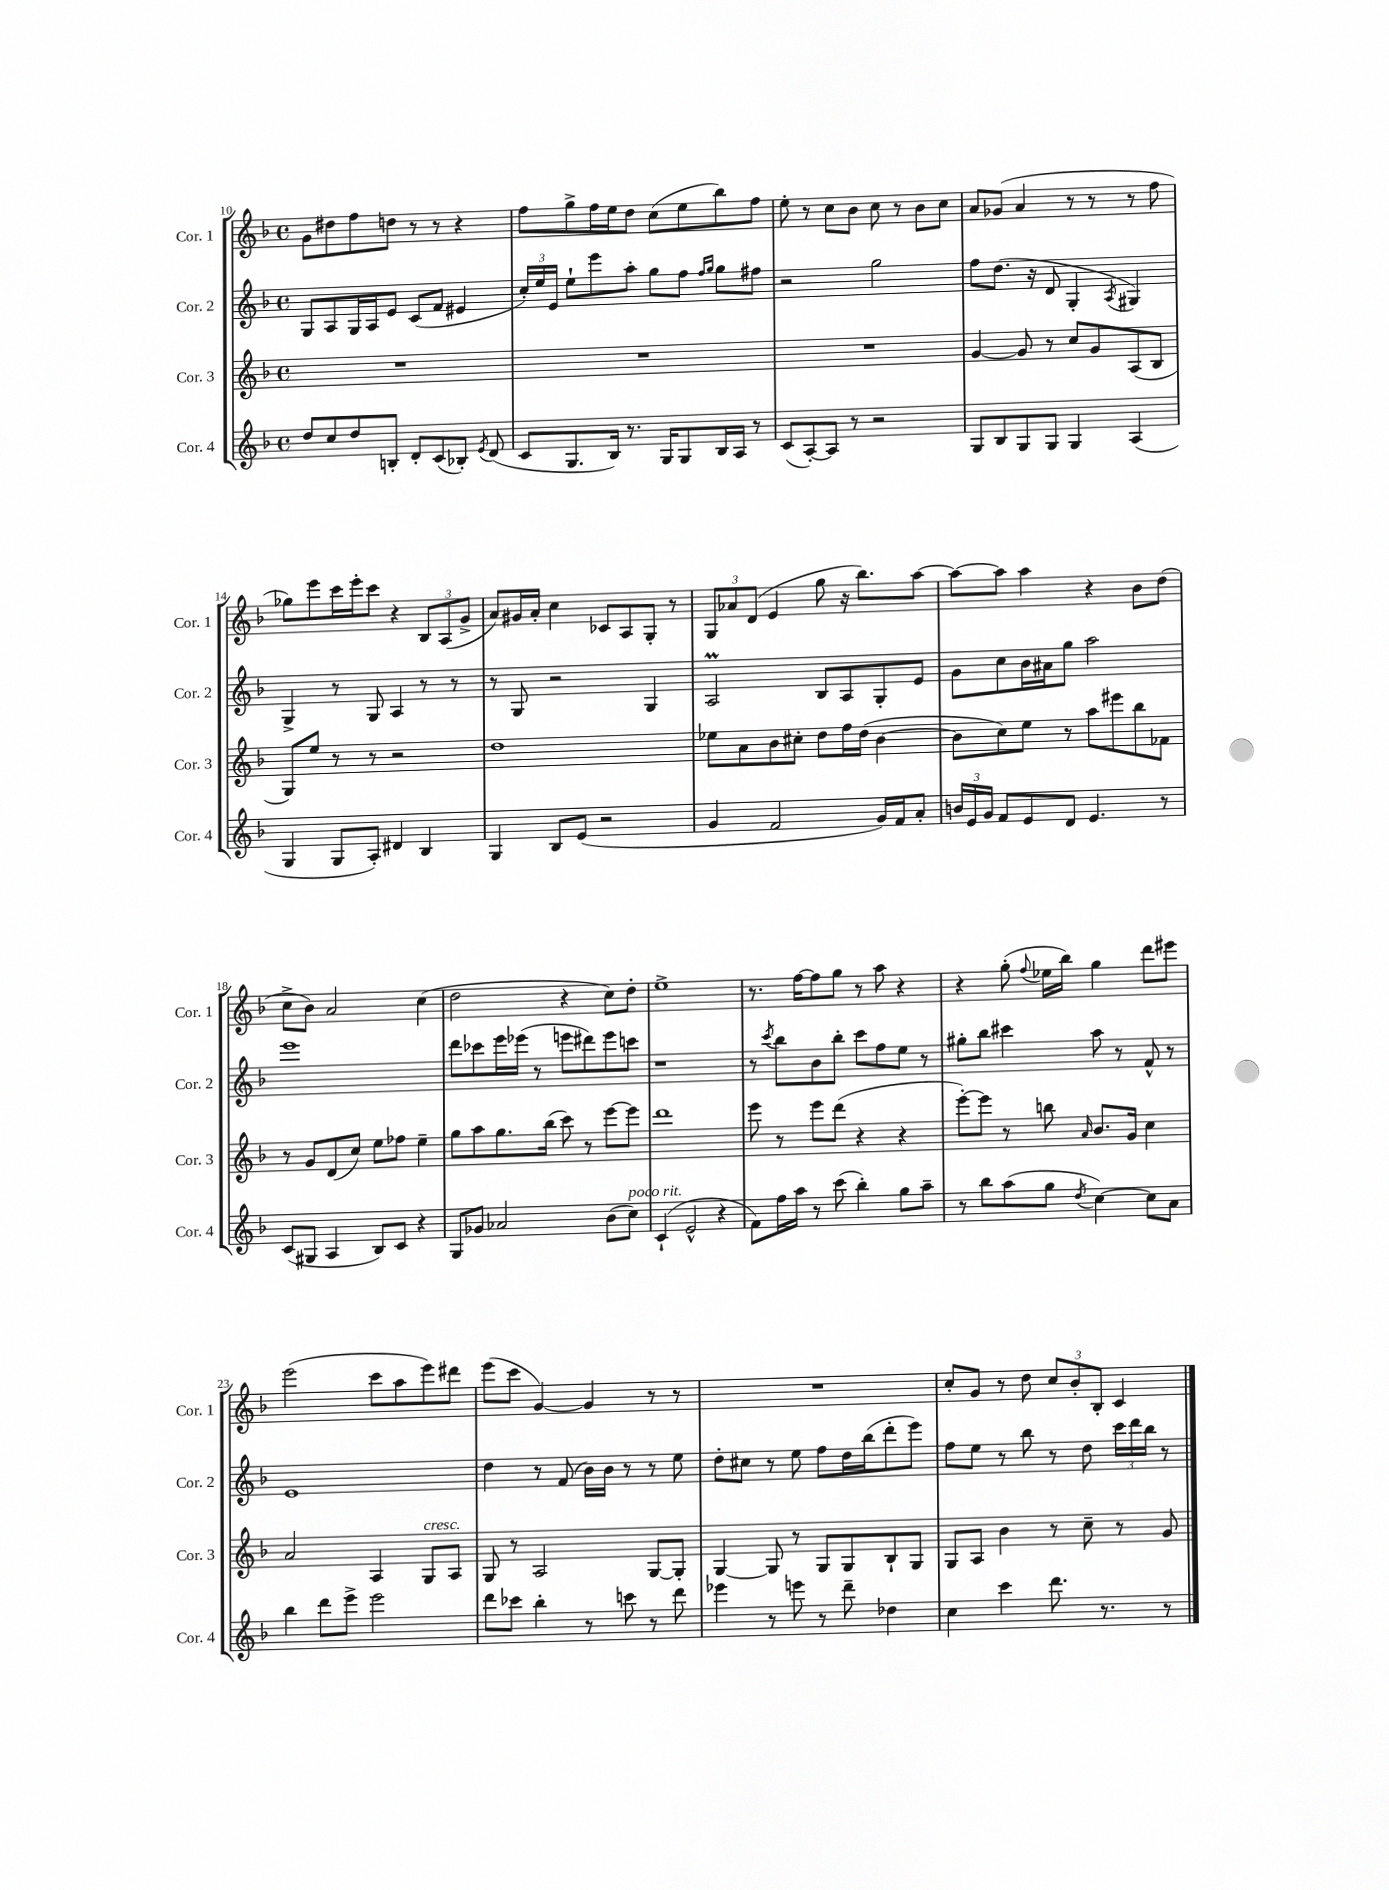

**kern	**kern	**kern	**kern
*staff4	*staff3	*staff2	*staff1
*clefG2	*clefG2	*clefG2	*clefG2
*k[b-]	*k[b-]	*k[b-]	*k[b-]
*M4/4	*M4/4	*M4/4	*M4/4
*met(c)	*met(c)	*met(c)	*met(c)
8dd	1r	8G	8g
8cc	.	8A	8dd#
8dd	.	16G	8ff
.	.	16A	.
8B'	.	8e	8dd
8d'	.	(8c	8r
(8c	.	8f	8r
8B-')	.	4e#	4r
8qe	.	.	.
(8d	.	.	.
=	=	=	=
8c	1r	24cc')	8ff
.	.	24ee	.
.	.	24e	.
8.G	.	8ee`	8gg^
.	.	8eee	16ff
16B-)	.	.	16ee
8.r	.	8aa'	8dd
.	.	8gg	(8cc
16G	.	.	.
8G	.	8ff	8ee
.	.	16qqff	.
.	.	16qqgg	.
16B-	.	8gg	8bb-)
16A	.	.	.
8r	.	8ff#	8ff
=	=	=	=
(8c	1r	2r	8ee'
[8A')	.	.	8r
8A]	.	.	8cc
8r	.	.	8b-
2r	.	2gg	8cc
.	.	.	8r
.	.	.	8b-
.	.	.	8cc
=	=	=	=
8G	[4g	8ff	8a
8B-	.	(8.dd	(8g-
8G	8g]	.	4a
.	.	16r	.
8G	8r	8d	.
4G	8cc	4G'	8r
.	8g	.	8r
.	.	8qA	.
(4A	(8A	4G#)	8r
.	8B-	.	8ff
=	=	=	=
4G	8G)	4G^	8gg-)
.	8ee	.	8eee
8G	8r	8r	16ccc
.	.	.	16eee'
8A')	8r	8G	8ccc
4d#	2r	4A	4r
4B-	.	8r	12B-
.	.	.	(12A
.	.	8r	.
.	.	.	12g^
=	=	=	=
4G	1dd	8r	8a)
.	.	8G	16g#
.	.	.	16a'
8B-	.	2r	4cc
(8e	.	.	.
2r	.	.	8c-
.	.	.	8A
.	.	4G	8G'
.	.	.	8r
=	=	=	=
4g	8ee-	2A	12G
.	.	.	12a-
.	8a	.	.
.	.	.	(12d
2f	8b-	.	4e
.	8cc#'	.	.
.	8dd	8B-	8gg
.	16ff	8A	16r
.	(16dd	.	8.bb-)
16g)	[4b-	8G'	.
16f	.	.	.
8a'	.	8e	[8aa
=	=	=	=
24b	8b-]	8g	8aa_
24e	.	.	.
24g	.	.	.
8f	8cc)	8cc	8aa]
8e	8ee	16b-	4aa
.	.	16a#	.
8d	8r	8gg	.
4.e	8aa	2aa	4r
.	8eee#	.	.
.	8bb-	.	8b-
8r	8f-	.	(8dd
=	=	=	=
(8c	8r	1eee	8cc^
8G#	8g	.	8b-)
4A	(8d	.	2a
.	8cc)	.	.
8B-)	8ee	.	.
8c	8ff-	.	.
4r	4ee~	.	(4cc
=	=	=	=
8G	8gg	8ddd	2dd
8g-	8aa	8ccc-	.
2a-	8.gg	16eee	.
.	.	(16eee-	.
.	.	8r	.
.	(16bb-	.	.
.	8ccc)	8eee	4r
.	8r	8ddd#)	.
(8b-	[8eee	8eee	8cc)
8cc)	8eee]	8ccc	8dd'
=	=	=	=
(4c`	1ddd	1r	1ee^
2e^^	.	.	.
4r	.	.	.
=	=	=	=
8f)	8eee	8r	8.r
.	.	8qccc	.
16ff	8r	8bb-	.
16aa	.	.	[16ff
8r	8eee	8b-	8ff]
(8ccc	(8ddd	8bb-'	8gg
4bb-')	4r	8ccc	8r
.	.	8ff	8aa
8gg	4r	8ee	4r
8aa~	.	8r	.
=	=	=	=
8r	[8eee')	8gg#'	4r
8bb-	8eee]	8bb-	.
(8aa	8r	4ccc#	(8gg'
.	.	.	8qqff
8gg	8bb	.	16ee-
.	.	.	16bb-)
8qdd	16qqa	.	.
[4cc)	8.b-	8aa	4gg
.	.	8r	.
.	16g	.	.
8cc]	4cc	8f^^	8ddd
8a	.	8r	8eee#
=	=	=	=
4bb-	2a	1e	(2eee
8ddd	.	.	.
8eee^	.	.	.
2eee	4A	.	8ccc
.	.	.	8aa
.	8G	.	8eee)
.	8A	.	8ddd#
=	=	=	=
8ddd	8G	4dd	(8eee
8ccc-	8r	.	8ccc
4bb-'	2A	8r	[4g)
.	.	(8f	.
8r	.	16b-)	4g]
.	.	16b-	.
8ccc	.	8r	.
8r	[8G	8r	8r
8ddd	8G']	8ee	8r
=	=	=	=
4eee-	[4G	8dd'	1r
.	.	8cc#	.
8r	8G]	8r	.
8eee	8r	8ee	.
8r	8G	8ff	.
8ddd~	8G	16dd	.
.	.	(16bb-	.
4dd-	8B-`	8ddd'	.
.	8G	8eee)	.
=	=	=	=
4cc	8G	8ff	8cc'
.	8A	8ee	8g
4ccc	4b-	8r	8r
.	.	8bb-	8dd
8.ddd	8r	8r	12cc
.	.	.	12b-'
.	8cc~	8dd	.
.	.	.	12B-'
8.r	.	.	.
.	8r	24ccc	4c
.	.	24ddd	.
.	.	24bb-	.
8r	8g	8r	.
==	==	==	==
*-	*-	*-	*-
